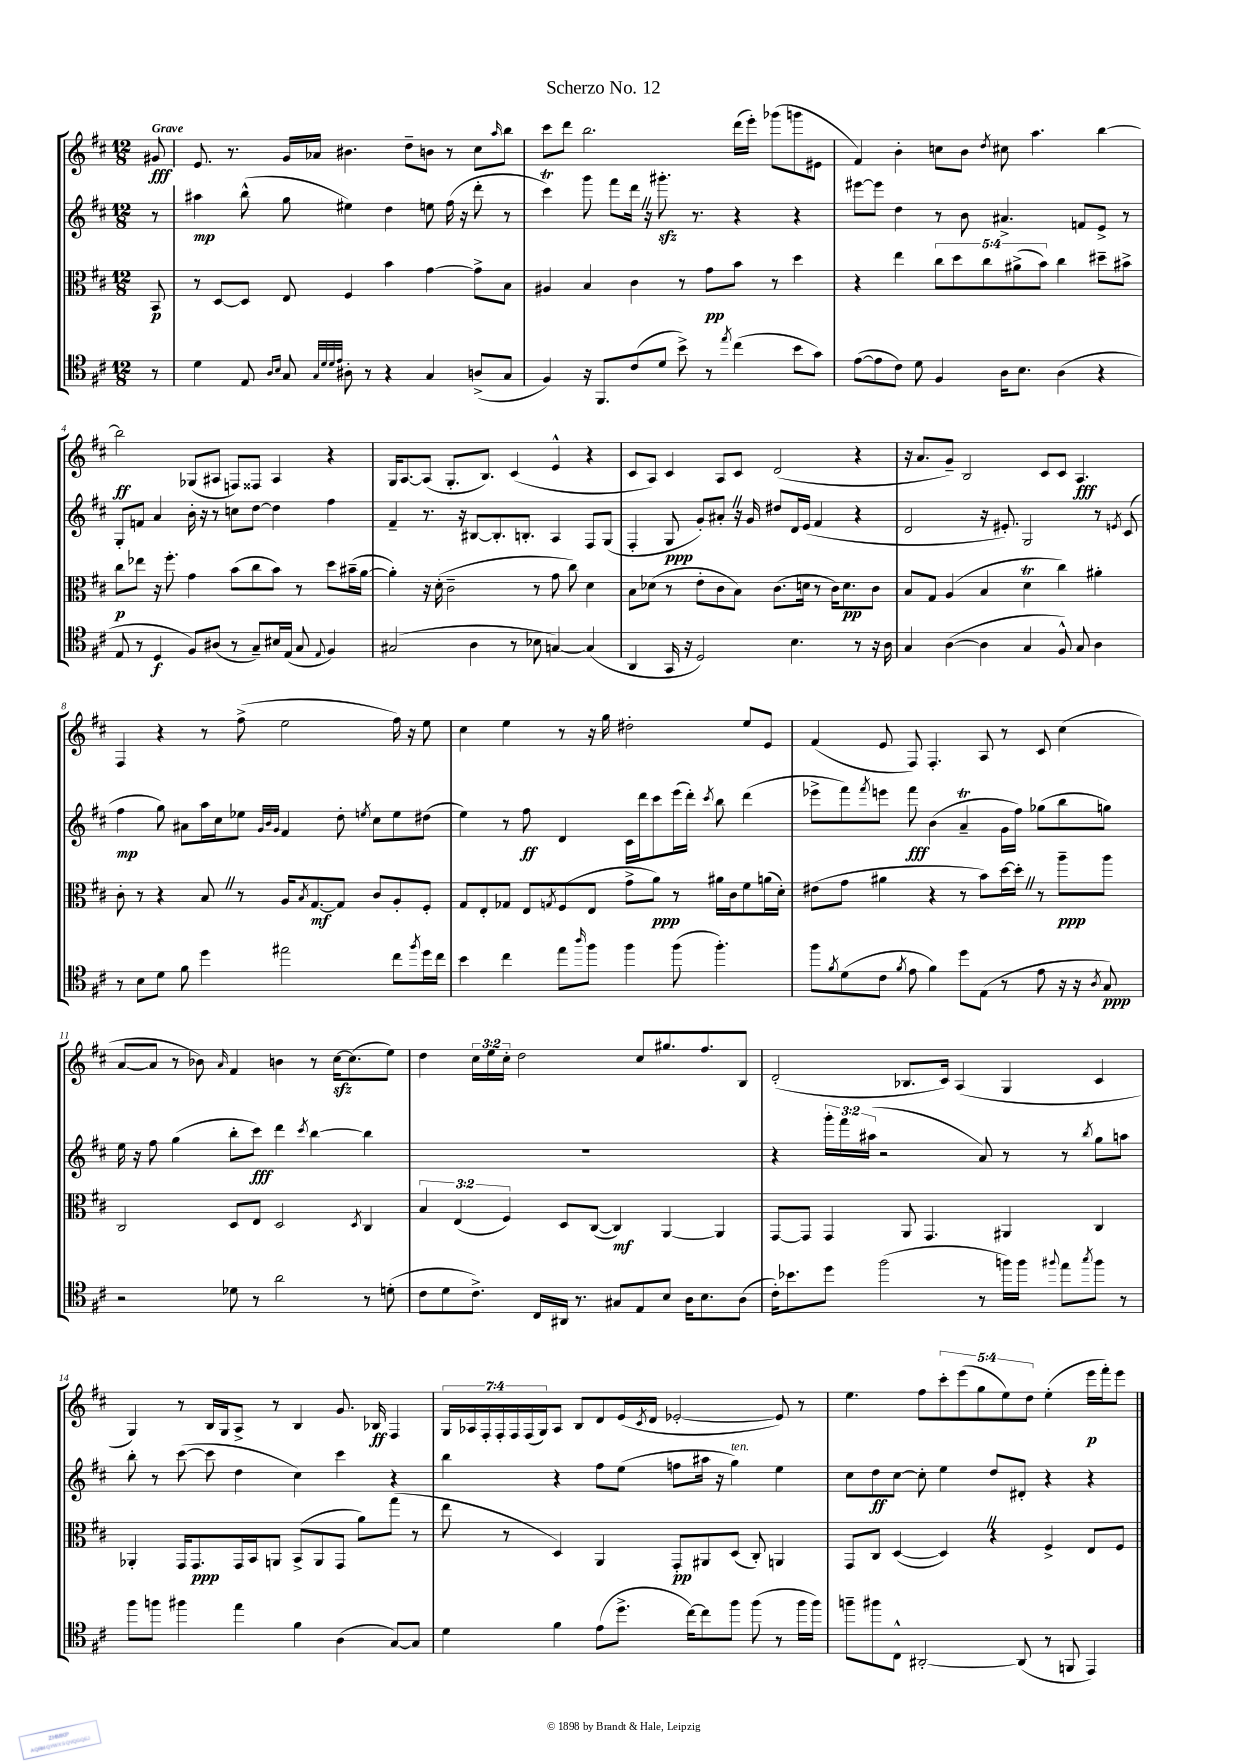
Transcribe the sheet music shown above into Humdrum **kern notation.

**kern	**kern	**kern	**kern
*staff4	*staff3	*staff2	*staff1
*clefC4	*clefC3	*clefG2	*clefG2
*k[f#c#]	*k[f#c#]	*k[f#c#]	*k[f#c#]
*M12/8	*M12/8	*M12/8	*M12/8
8r	8BB	8r	8g#
=	=	=	=
4d	8r	4aa#	8.e
.	[8D	.	.
.	.	.	8.r
8E	8D]	(8bb^^	.
16qqA	.	.	.
16qqB	.	.	.
8G	8E	8gg	16g
.	.	.	16a-
32qqG	.	.	.
32qqd	.	.	.
32qqd	.	.	.
32qqe	.	.	.
8A#'	4F#	4ee#)	4.b#
8r	.	.	.
4r	4b	4dd	.
.	.	.	8dd~
4G	[4g	8ee	8b
.	.	(16ff#	8r
.	.	16r	.
(8A^	8g^]	8ddd'	8cc#
.	.	.	16qqaa
8G	8B	8r	8bb
=	=	=	=
4F#)	4A#	4ccc#)	8ccc#
.	.	.	8ddd
16r	4B	8ggg	2.bb
8.FF#	.	.	.
.	.	8fff#	.
(8c#	4c#	16ddd	.
.	.	16r	.
8d	.	8.ggg#'	.
8b^)	8r	.	.
.	.	8.r	.
8r	8g	.	.
8qee	.	.	.
(4cc#	8b	4r	(16ddd
.	.	.	16eee')
.	8r	.	(8ggg-
8b	4dd	4r	8ggg
8g)	.	.	8e#
=	=	=	=
([8e	4r	[8eee#	4f#)
8e]	.	8eee#]	.
8c#)	4ee	4dd	4b'
8d	.	.	.
4F#	10cc#	8r	8cc
.	10dd	.	.
.	.	8b	8b
.	10cc#	.	.
.	.	.	8qdd
16A	.	4.a#^	8cc#
.	(10a#^	.	.
8.B	.	.	.
.	.	.	4.aa
.	10b)	.	.
(4A	4cc#	.	.
.	.	8f	.
4r	8dd#~	8e^	[4bb
.	8b#^	8r	.
=	=	=	=
8E	8cc#	8G'	2bb]
8r	8ee-	8f	.
4D	16r	4a	.
.	8.ff#'	.	.
8F#)	4g	16b'	(8G-
.	.	16r	.
(8A#	.	8r	8A#
8r	(8b	8cc	8F)
8G~)	8cc#	[8dd	8F##
16B#	8b)	4dd]	4A#
(16E	.	.	.
8G	8r	.	.
8qqE	.	.	.
4F#)	8dd	4ff#	4r
.	(16b#~	.	.
.	[16a	.	.
=	=	=	=
(2G#	4a'])	4f#~	16G
.	.	.	[8.A
.	16r	8.r	(8A]
.	(16d'	.	.
.	2c#~	.	8.G'
.	.	16r	.
4A	.	[8B#	.
.	.	.	8.B)
.	.	8.B#']	.
8r	.	.	(4c#
.	.	8.B'	.
8B-	8r	.	.
[4G)	8g	4A	4e^^
.	8cc#)	.	.
(4G]	4d	8F#	4r
.	.	(8G	.
=	=	=	=
4AA	8B	4F#'	8c#
.	(8d-	.	8A)
16GG	8r	8G	4c#
16r	.	.	.
2D)	8e'	8g')	.
.	8c#	8a#'	8A
.	8B)	16r	8c#
.	.	16g	.
.	(8.c#	8dd#	(2d
4.B	.	16d	.
.	16d	(16e	.
.	8r	4f#	.
.	16c#)	.	.
.	8.d	.	.
8r	.	4r	4r
16r	8c#	.	.
16A	.	.	.
=	=	=	=
4G	8B	2d	16r
.	.	.	8.a
.	8G	.	.
([4A	(4A	.	8g~)
.	.	.	2B
4A]	4B	16r	.
.	.	8.e#')	.
4G	4d	2G	.
.	.	.	8c#
8F#^^)	4cc#)	.	8c#
8G	.	.	4.A
4A	4a#'	8r	.
.	.	8qe	.
.	.	(8c#	.
=	=	=	=
8r	8c#'	4ff#	4F#
8B	8r	.	.
8d	4r	8gg)	4r
8f#	.	8a#	.
4dd	8B	16aa	8r
.	.	16cc#	.
.	8r	8ee-	(8ff#^
.	.	32qqg	.
.	.	32qqb	.
.	.	32qqg	.
2ee#	16A	4f#	2ee
.	8qB	.	.
.	[8.G	.	.
.	8G]	8dd'	.
.	.	8qee	.
.	8c#	8cc#	.
8cc#	8A'	8ee	16ff#)
.	.	.	16r
8qff#	.	.	.
16dd	8F#'	(8dd#	8ee
16cc#	.	.	.
=	=	=	=
4b	8G	4ee)	4cc#
.	8E'	.	.
4cc#	8G-	8r	4ee
.	8E	8ff#	.
.	8qG	.	.
8ee	(8F#	4d	8r
16qqaa	.	.	.
8ff#	8E	.	16r
.	.	.	16gg
4ff#	8g^	16c#	2dd#'
.	.	16ddd	.
.	8a)	8ccc#	.
(8ff#	8r	(16eee	.
.	.	16ddd')	.
.	.	8qccc#	.
4.ff#')	16a#	8bb	.
.	16c#	.	.
.	8f#	(4ddd	8ee
.	(16a	.	8e
.	16d')	.	.
=	=	=	=
8ff#	(8e#	8eee-^	(4f#
8qf#	.	.	.
(8d	8g	8fff#)	.
.	.	8qfff#	.
8c#	4a#	8eee	8e
8qf#	.	.	.
8e	.	8fff#	8F#)
4f#)	4r	(4b	4.F#'
8dd	8r	4a~	.
(8E	8b)	.	8A
8r	[16dd	16g	8r
.	16dd']	16ff#)	.
8e	8r	(8gg-	8c#
16r	8aa~	8bb	(4cc#
16r	.	.	.
8qA	.	.	.
8G)	8aa	8gg)	.
=	=	=	=
2r	2C#	16ee	[8a
.	.	16r	.
.	.	8ff#	8a]
.	.	(4gg	8r
.	.	.	8b-)
.	.	.	16qqa
8d-	8D	8bb'	4f#
8r	8E	8ccc#)	.
2a	2D	4ddd	4b
.	.	8qccc#	.
.	.	[4bb	8r
.	.	.	[16cc#
.	.	.	(8.cc#]
.	8qD	.	.
8r	4C#	4bb]	.
(8d'	.	.	8ee)
=	=	=	=
8c#	6B	1.r	4dd
8d	.	.	.
.	(6E	.	.
8.c#^)	.	.	24cc#
.	.	.	24ee
.	6F#)	.	24cc#'
.	.	.	2dd
16C#	.	.	.
16AA#	8D	.	.
8.r	.	.	.
.	([8C#	.	.
8G#	4C#])	.	.
8E	.	.	8cc#
8B	[4AA	.	8.gg#
16A	.	.	.
8.B	.	.	8.ff#
.	4AA]	.	.
(8A	.	.	8B
=	=	=	=
16c#')	[8GG	4r	(2d'
8.b-	.	.	.
.	8GG]	.	.
8dd	4GG	24ggg'	.
.	.	24fff#	.
.	.	(24aa#	.
(2ff#	.	2r	.
.	8AA	.	8.B-
.	4.GG	.	.
.	.	.	16c#)
.	.	.	(4A
8r	.	8a)	.
16ff)	4AA#	8r	4G
16ff	.	.	.
8qqff#	.	.	.
8ee	.	8r	.
8qgg	.	8qbb	.
8ff#	4C#	8gg	4c#
8r	.	8aa	.
=	=	=	=
8ff#	4AA-'	8bb'	4G)
8ff	.	8r	.
4ff#	16GG	([8ccc#	8r
.	8.GG	.	.
.	.	8ccc#]	16B
.	.	.	16G
4ee	16GG	4dd	8A^
.	16BB	.	.
.	8AA	.	8r
4f#	(8BB^	4cc#)	4B
.	8AA	.	.
(4A	8GG	4ccc#	8.g
.	8a)	.	.
.	.	.	16B-
[8G)	(8gg	4r	4F#
8G]	8r	.	.
=	=	=	=
4d	8ee	4bb	28G
.	.	.	28A-
.	.	.	28F#'
.	.	.	28F#'
.	8r	.	.
.	.	.	28F#
.	.	.	(28F#
.	.	.	28G)
4f#	4D)	4r	8A-
.	.	.	8B
(8e	4AA	8ff#	8d
8.dd^	.	(8ee	(16e
.	.	.	8qc#
.	.	.	16d
.	8GG'	8ff	[2e-'
[16cc#)	.	.	.
8cc#]	8AA#	16aa#	.
.	.	16r	.
8ff#	(8D	4gg)	.
(8ff#	8C#')	.	.
8r	4AA	4ee	8e-])
16ff#	.	.	8r
16ff#)	.	.	.
=	=	=	=
8ff~	8GG	8cc#	4.ee
8ff#	8C#	8dd	.
8C#^^	([4D	[8cc#	.
[2AA#'	.	8cc#']	8ff#
.	4D])	4ee	10ccc#'
.	.	.	(10eee
.	.	.	10gg
.	4r	8dd	.
.	.	.	10ee)
(8AA#]	.	8d#'	.
.	.	.	10dd
8r	4F#^	4r	(4ee'
8FF	.	.	.
4EE)	8E	4r	16eee
.	.	.	16fff#')
.	8F#	.	8eee
==	==	==	==
*-	*-	*-	*-
